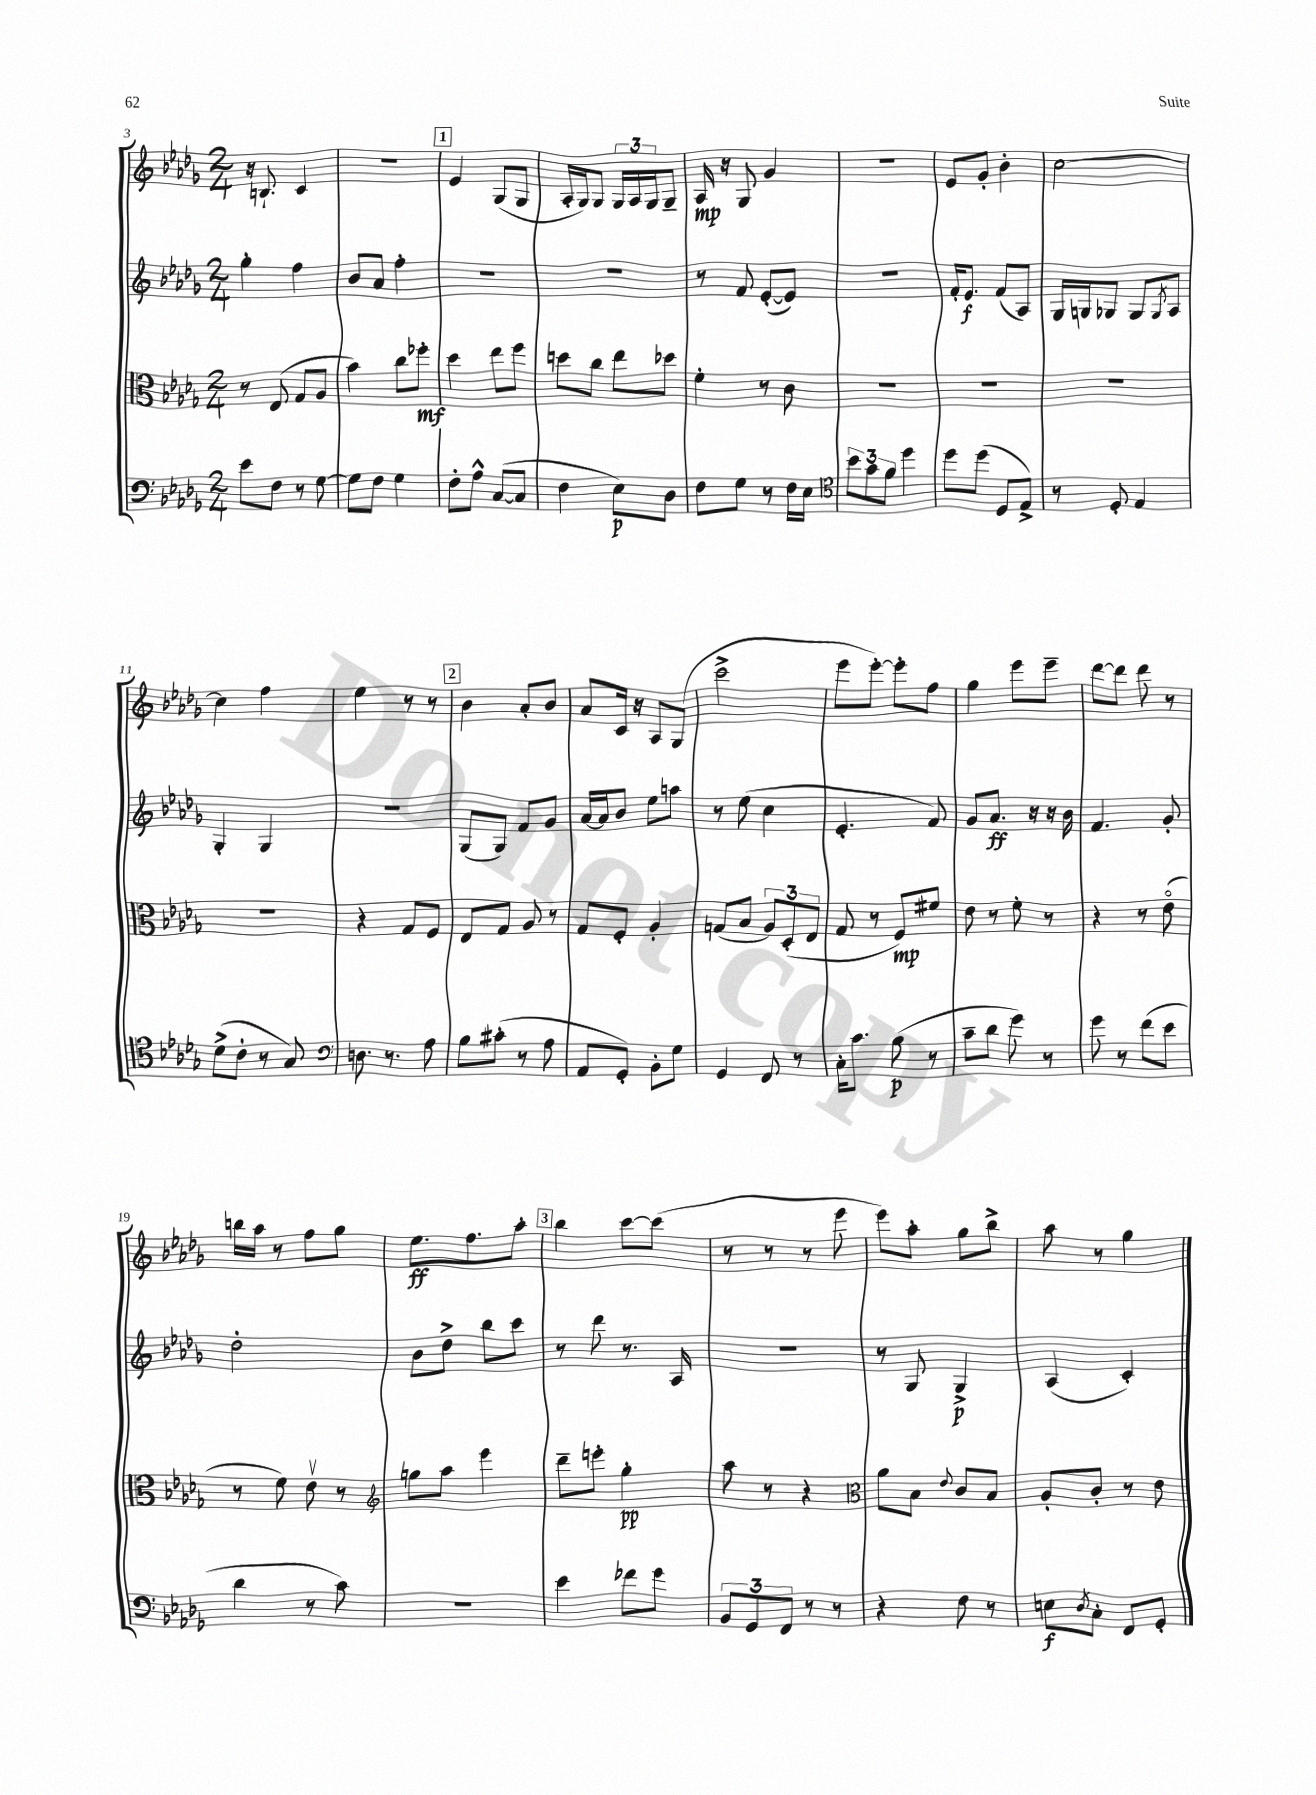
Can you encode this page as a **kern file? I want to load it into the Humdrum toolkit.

**kern	**kern	**kern	**kern
*staff4	*staff3	*staff2	*staff1
*clefF4	*clefC3	*clefG2	*clefG2
*k[b-e-a-d-g-]	*k[b-e-a-d-g-]	*k[b-e-a-d-g-]	*k[b-e-a-d-g-]
*M2/4	*M2/4	*M2/4	*M2/4
8e-\L	8r	4gg-'\	16r
.	.	.	8.B`/
8F\J	(8E-/	.	.
8r	8G-/L	4ff\	4c/
[8G-\	8A-/J	.	.
=	=	=	=
8G-\]L	4b-\)	8b-/L	2r
8F\J	.	8a-/J	.
4G-\	8cc\L	4ff'\	.
.	8ff-'\J	.	.
=	=	=	=
8F'\L	4dd-\	2r	4e-/
8A-^^\J	.	.	.
([8C/L	8ee-\L	.	(8G-/L
8C/]J	8ff\J	.	8G-/J
=	=	=	=
4F\	8dd\L	2r	16A-'/LL
.	.	.	16G-/J)
.	8cc\J	.	8G-/J
8E-\L)	8ee-\L	.	24G-/LL
.	.	.	24A-/
.	.	.	24G-/J
8D-\J	8dd-\J	.	8G-~/J
=	=	=	=
8F\L	4f'\	8r	16A-/
.	.	.	16r
8G-\J	.	8f/	8G-/
8r	8r	([8e-'/L	4g-/
16F\LL	8c\	8e-/]J)	.
16E-\JJ	.	.	.
=	=	=	=
*clefC4	*	*	*
12b-\L	2r	2r	2r
12g-\	.	.	.
12f\J	.	.	.
4dd-\	.	.	.
=	=	=	=
8dd-\L	2r	16f'/LK	8e-/L
.	.	8.e-/J	.
(8dd-\J	.	.	8g-'/J
8D-/L	.	(8f/L	4b-'\
8E-^/J)	.	8A-/J)	.
=	=	=	=
8r	2r	16G-/LL	[2cc\
.	.	16G/J	.
8D-'/	.	8G-/J	.
4E-/	.	8G-/L	.
.	.	8qG-/	.
.	.	8A-/J	.
=	=	=	=
(8d-^\L	2r	4G-'/	4cc\]
8c'\J	.	.	.
8r	.	4G-/	4ff\
8G-/)	.	.	.
=	=	=	=
*clefF4	*	*	*
8.D\	4r	2r	4ee-\
8.r	.	.	.
.	8G-/L	.	8r
8A-\	8F/J	.	8r
=	=	=	=
8B-\L	8E-/L	(8G-/L	4b-\
(8c#'\J	8G-/J	8G-/J)	.
8r	8A-/	8f/L	8a-'/L
8A-\	8r	8g-/J	8b-/J
=	=	=	=
8AA-/L	8G-/L	[16a-/LL	8a-/L
.	.	16a-/]J	.
8GG-'/J)	8F'/J	8b-/J	16c/Jk
.	.	.	16r
8BB-'\L	4A-'/	8ee-\L	8A-/L
8G-\J	.	8aa\J	(8G-/J
=	=	=	=
4GG-/	(8G/L	8r	2ccc^\
.	8B-/J	(8ee-\	.
8FF/	12A-/L)	4cc\	.
.	(12D-'/	.	.
8r	.	.	.
.	12E-/J	.	.
=	=	=	=
16C'\LK	8G-/	4.e-'/	8eee-\L
8.c\J	.	.	.
.	8r	.	[8eee-'\J)
(8B-\	8F/L)	.	8eee-'\]L
8r	8f#/J	8f/)	8ff\J
=	=	=	=
8c~\L	8e-\	8g-/L	4gg-\
8d-\J	8r	8.a-/J	.
8g-\)	8f'\	.	8eee-\L
.	.	16r	.
8r	8r	16r	8eee-~\J
.	.	16b-\	.
=	=	=	=
8g-\	4r	4.f/	[8ddd-\L
8r	.	.	8ddd-\]J
(8f\L	8r	.	8ddd-\
8e-\J	(8e-o\	8g-'/	8r
=	=	=	=
4d-\	8r	2dd-'\	16bb\LL
.	.	.	16aa-\JJ
.	8f\)	.	8r
8r	8e-v\	.	8ff\L
8c\)	8r	.	8gg-\J
=	=	=	=
*	*clefG2	*	*
2r	8gg\L	8b-\L	8.ee-\L
.	8aa-\J	8dd-^\J	.
.	.	.	8.ff\
.	4eee-\	8bb-\L	.
.	.	8ccc\J	8aa-'\J
=	=	=	=
4e-\	8ddd-~\L	8r	4bb-\
.	8eee'\J	8ddd-\	.
8f-\L	4gg-'\	8.r	[8ccc\L
8g-\J	.	.	(8ccc\]J
.	.	16A-/	.
=	=	=	=
12BB-/L	8aa-\	2r	8r
12GG-/	.	.	.
.	8r	.	8r
12FF/J	.	.	.
8r	4r	.	8r
8r	.	.	8eee-\
=	=	=	=
*	*clefC3	*	*
4r	8a-\L	8r	8eee-\L)
.	8B-\J	8G-/	8aa-'\J
.	8qqe-/	.	.
8F\	8c/L	4G-^/	8gg-\L
8r	8B-/J	.	8bb-^\J
=	=	=	=
8E\L	8A-'/L	(4A-/	8aa-\
8qD-/	.	.	.
8C'\J	8c'/J	.	8r
8FF/L	8r	4c'/)	4gg-\
8GG-'/J	8e-\	.	.
==	==	==	==
*-	*-	*-	*-
